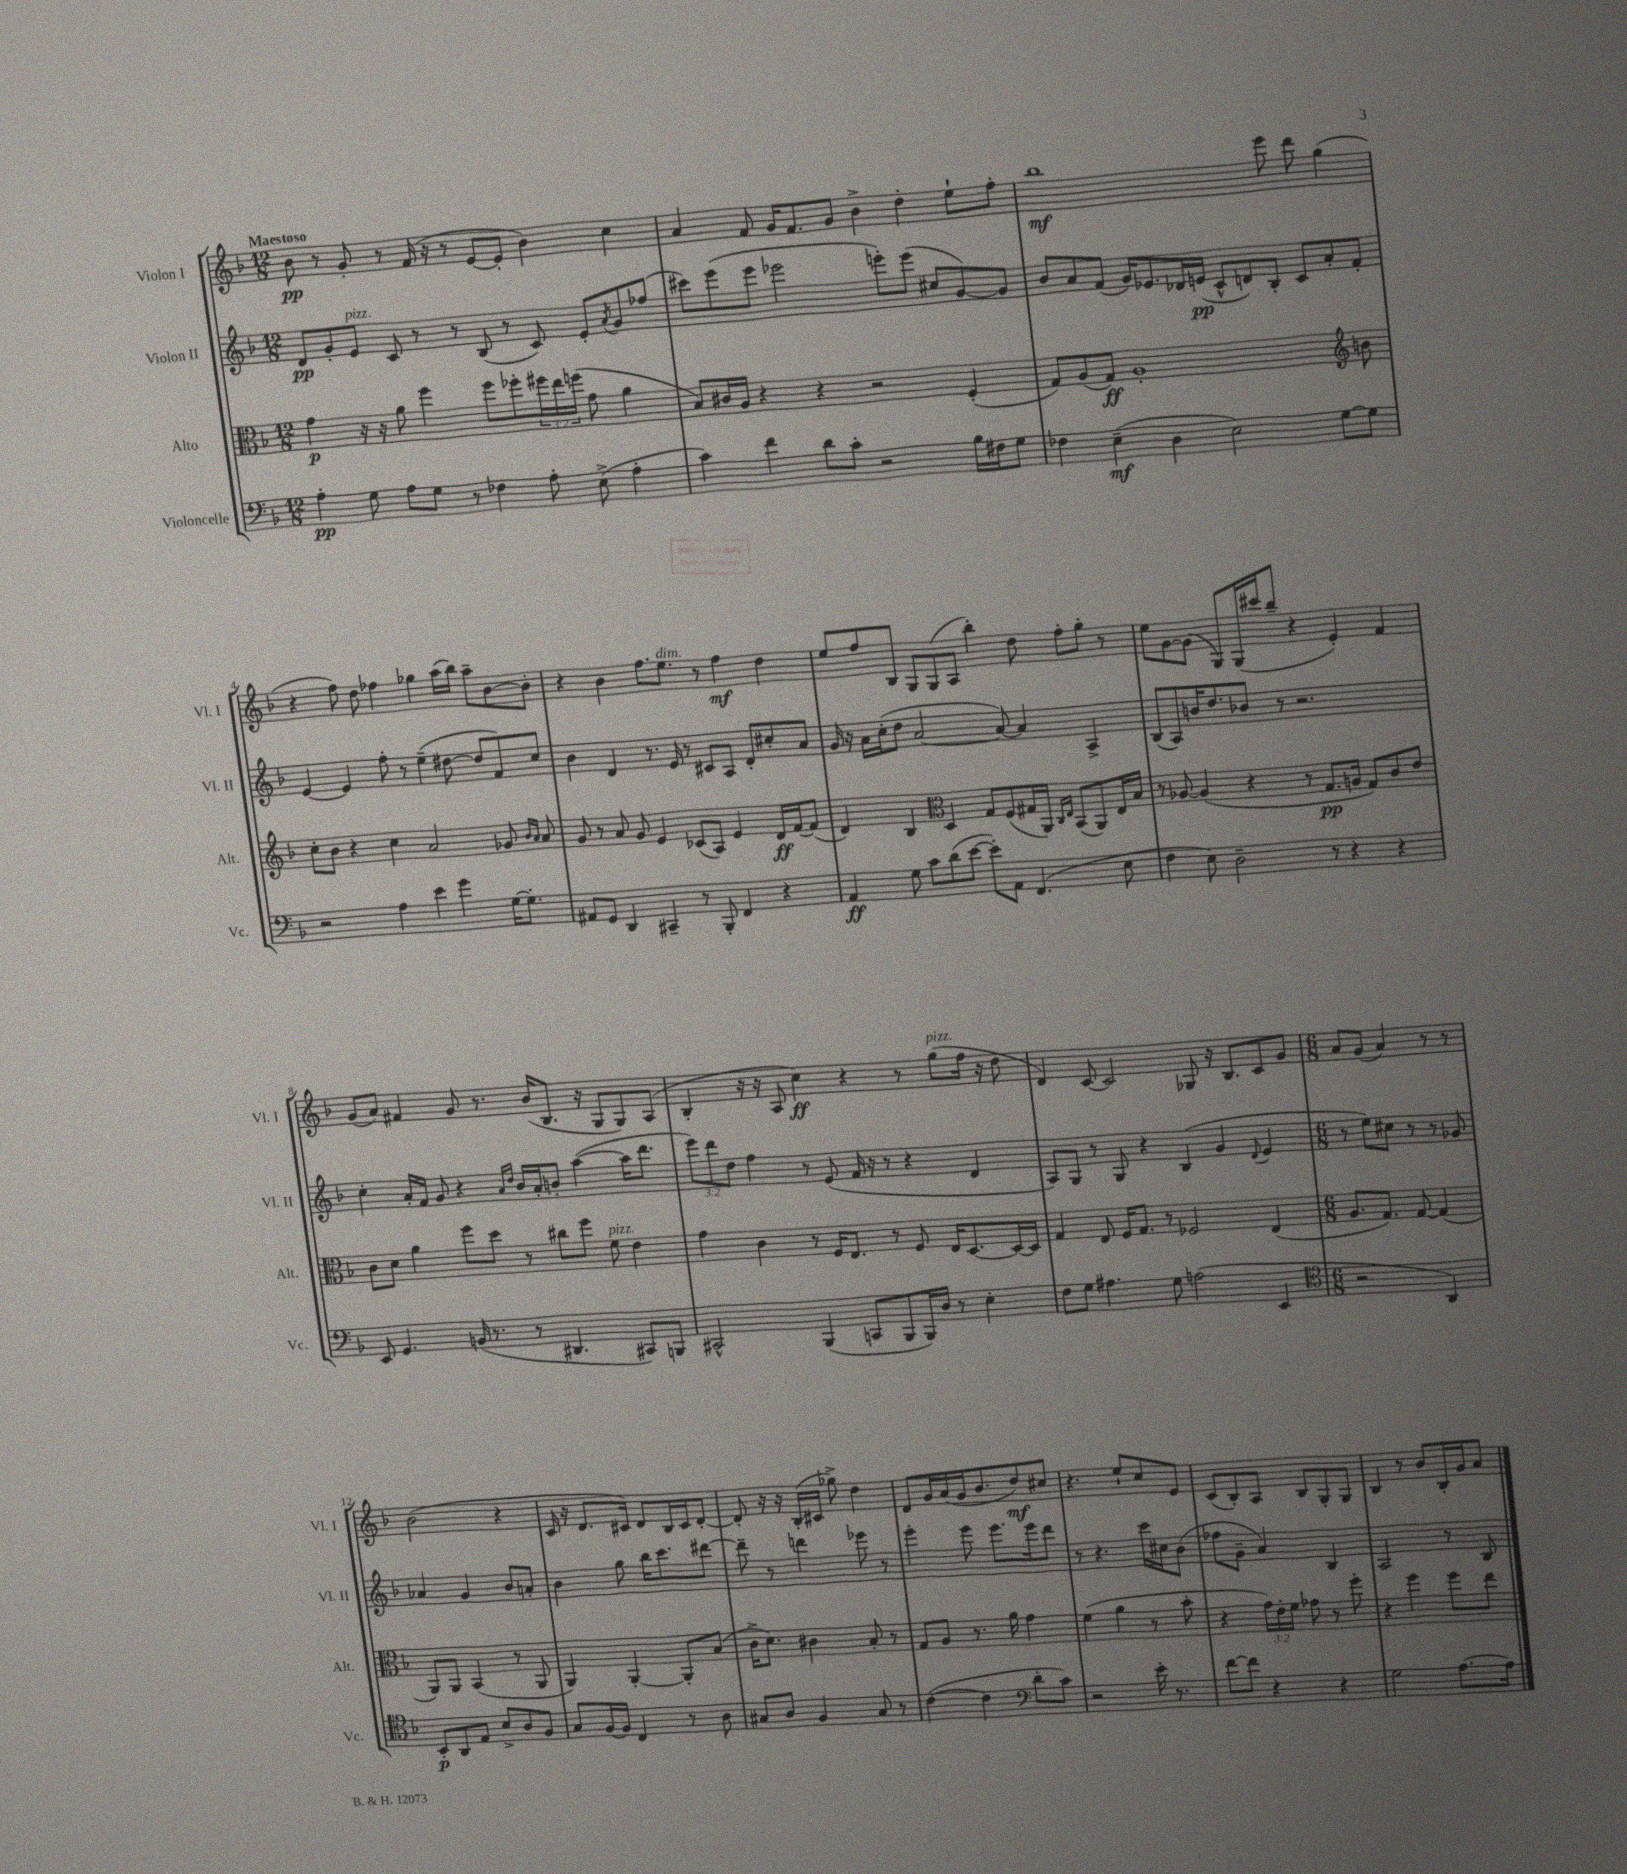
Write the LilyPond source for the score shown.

<<
\new StaffGroup <<
\new Staff = "s0" \with { instrumentName = "Violon I" shortInstrumentName = "Vl. I" } {
    \clef treble \key f \major \numericTimeSignature \time 12/8 \tempo "Maestoso"
    bes'8\pp r8 g'8-. r8 f'16( r16 r8 e'8~ e'8-. bes'4) c''4 |
    a'4 f'8 g'16 f'8. g'8 bes'4-> d''4-. e''8-! f''8-. |
    bes''1\mf e'''8 d'''8 g''4( |
    r4 f''8) d''8 fes''4 ges''4 a''16( bes''16) a''8-- bes'8~ bes'8-. |
    r4 bes'4 f''8. e''8.^\markup { \italic "dim." } r8 f''4\mf d''4 |
    e''8 f''8 bes8 g8 g8( a8 bes''4-.) d''8 f''8-. g''8-. r8 |
    e''8 g'8~ g'8( g8) g16( cis'''16 bes''8-- r4 e'4-.) f'4 |
    g'8( a'8) fis'4 g'8 r8. bes'16( bes8. r16 g8 g8) a8( |
    bes4-. r16 r16 a8 c''4\ff) r4 r8 g''8^\markup { \italic "pizz." }( f''16 r16 d''8 |
    d'4) c'8~ c'2 ges8 r16 bes8. c'8 g'8 |
    \numericTimeSignature \time 6/8 a'8 g'8( a'4) r8 r8 |
    bes'2( r4 |
    c'16 r16 d'8. cis'16) d'8 bes16 cis'16 d'8~-. |
    d'8-. r16 r16 bes16-.( cis'16 ges''8->) d''4 |
    d'8 g'16 a'16( g'16 bes'8. d''8\mf) cis''8 |
    r4. e''8-! c''8 e'8 |
    c'8( bes8-.) a8 bes8 g8-. g8 |
    bes4 r8 bes'8 bes16-. g'16 a'8 \bar "|." |
}
\new Staff = "s1" \with { instrumentName = "Violon II" shortInstrumentName = "Vl. II" } {
    \clef treble \key f \major \numericTimeSignature \time 12/8 \override Staff.TupletNumber.text = #tuplet-number::calc-fraction-text
    d'8\pp g'8-. e'8^\markup { \italic "pizz." } c'8 r8 r8 bes8( r8 c'8) e'8-. \acciaccatura { a'8 } g'8 fes''8( |
    cis'''8) e'''8( e'''8 ees'''2 e'''8-.) e'''8( cis''8 g'8~) g'8 |
    bes'8 a'8 f'8( g'16) ees'8. des'16 e'16\pp( c'8-^ d'8) bes8-. c'8 a'8-. f'8-. |
    e'4~ e'4 f''8-. r8 e''4--( dis''8~ dis''8 f'8) c''8 |
    bes'4 d'4 r8. e'16 r8 cis'8 a8 d'8-. cis''8-. a'8 |
    g'16 r16 a'16 c''16-.( d''8 a'2~ a'8~) a'4 a4-> |
    bes8( a8) b'16 d''8. bes'8 r8 r2. |
    c''4-. a'16-. f'16 g'8 r4 \grace { a'16 d''16 } bes'16 a'16-. b'8-. a''4~( a''16 d'''8. |
    \tuplet 3/2 { e'''8) d'''8 d''8 } f''4 r8 e'8( f'16 r16 r8 r4 d'4 |
    a8) g8 r8 g8 r4 bes4( g'4 \appoggiatura { d'8 } e'4 |
    \numericTimeSignature \time 6/8 r8 e''8) cis''8 r8 r8 ges'8 |
    aes'4 g'4 bes'8 a'8-. |
    bes'4 g''8 bes''16 c'''8. dis'''8~ |
    dis'''8-- r8 d'''4 ees'''8 r8 |
    e'''4-. e'''8 e'''8. e'''16 d'''8 |
    r8 r4. c'''16 cis''16 bes'8( |
    fes''8 g'8-- a'4) bes4 |
    a2 r8 bes8 \bar "|." |
}
\new Staff = "s2" \with { instrumentName = "Alto" shortInstrumentName = "Alt." } {
    \clef alto \key f \major \numericTimeSignature \time 12/8 \override Staff.TupletNumber.text = #tuplet-number::calc-fraction-text
    g'4\p r16 r16 a'8 f''4 f''8 fes''8-. \tuplet 3/2 { fis''16 e''16 f''16( } g'8 a'4 |
    bes8) cis'16 a16 r4 r4 r2 f4-.( |
    g8) a8( g8\ff) a1-. \clef treble b'8 |
    c''8-. bes'8 r4 c''4 a'2 ges'8 \grace { bes'16 a'16 } a'8 |
    g'8 r8 a'8 g'8 e'4 ces'8( a8) e'4 d'16\ff f'16~ f'8( |
    d'4) bes4 \clef alto d4 g8 f8( gis16 a,16) \grace { c16 e16 } bes,8( a,8) e16 bes16 |
    r8 aes8~ aes4( r4 r8 g8.\pp a16 g8) c'8 e'8 |
    c'8 d'8 a'4 f''8 d''8 r8 cis''8 f''8 f'8^\markup { \italic "pizz." } e'4 |
    g'4 c'4 r8 f16 e8. r8 f8 e16 d8.~ d16~ d16 |
    g4 e8 f16 g8. r8 fes2 e4( |
    \numericTimeSignature \time 6/8 a8. g8.) g8~ g4( |
    a,8) a,8 bes,4( r8 a,8 |
    a,4) a,4~-. a,8-. bes8( |
    c'16-> d'8.) cis'4 bes8-. r8 |
    g8 a8 r8. a'16 g'4 |
    f'4( a'4 r8 bes'8-. |
    r4 \tuplet 3/2 { g'16) e'16-. f'16 } ges'8 r8 f''8-. |
    r4 f''4 f''8 e''8 \bar "|." |
}
\new Staff = "s3" \with { instrumentName = "Violoncelle" shortInstrumentName = "Vc." } {
    \clef bass \key f \major \numericTimeSignature \time 12/8
    a4-.\pp g8 a8 g8 r8 fes4 a8-. e8->( a4-. |
    c'4) f'4 d'8 c'8-. r2 bes16 fis16 g8 |
    fes4 e4--\mf( d4 e2) g8~ g8 |
    r2 a4 e'4 g'4 g16~ g8.-. |
    ais,8 g,8 d,4 cis,4-- r8 bes,,8-. f,4 r4 |
    a,4\ff g8 c'8 d'8( e'8~ e'8-.) a,8 f,4.( e8 |
    f4 e8) d2-- r8 r4 r4 |
    e,8 g,4. b,16( r8. r8 dis,4. cis,8) b,,8 |
    cis,2-^ bes,,4( c,8 bes,,8 bes,,16) d16 r8 e4-. |
    f8 g8 ais4. g8 a2( e,4 |
    \numericTimeSignature \time 6/8 \clef tenor r2 a,4) |
    bes,8-.\p a,8 e8 bes8-> a8 f8 |
    g8 f16~ f16 c4 r8 a8 |
    gis8 a8 f4 gis8 r8 |
    c'4~( c'4 \clef bass d'8-. c'8) |
    r2 e'16-. r8. |
    f'8~ f'8 r4 r4 |
    g2 a8.~ a16 \bar "|." |
}
>>
>>
